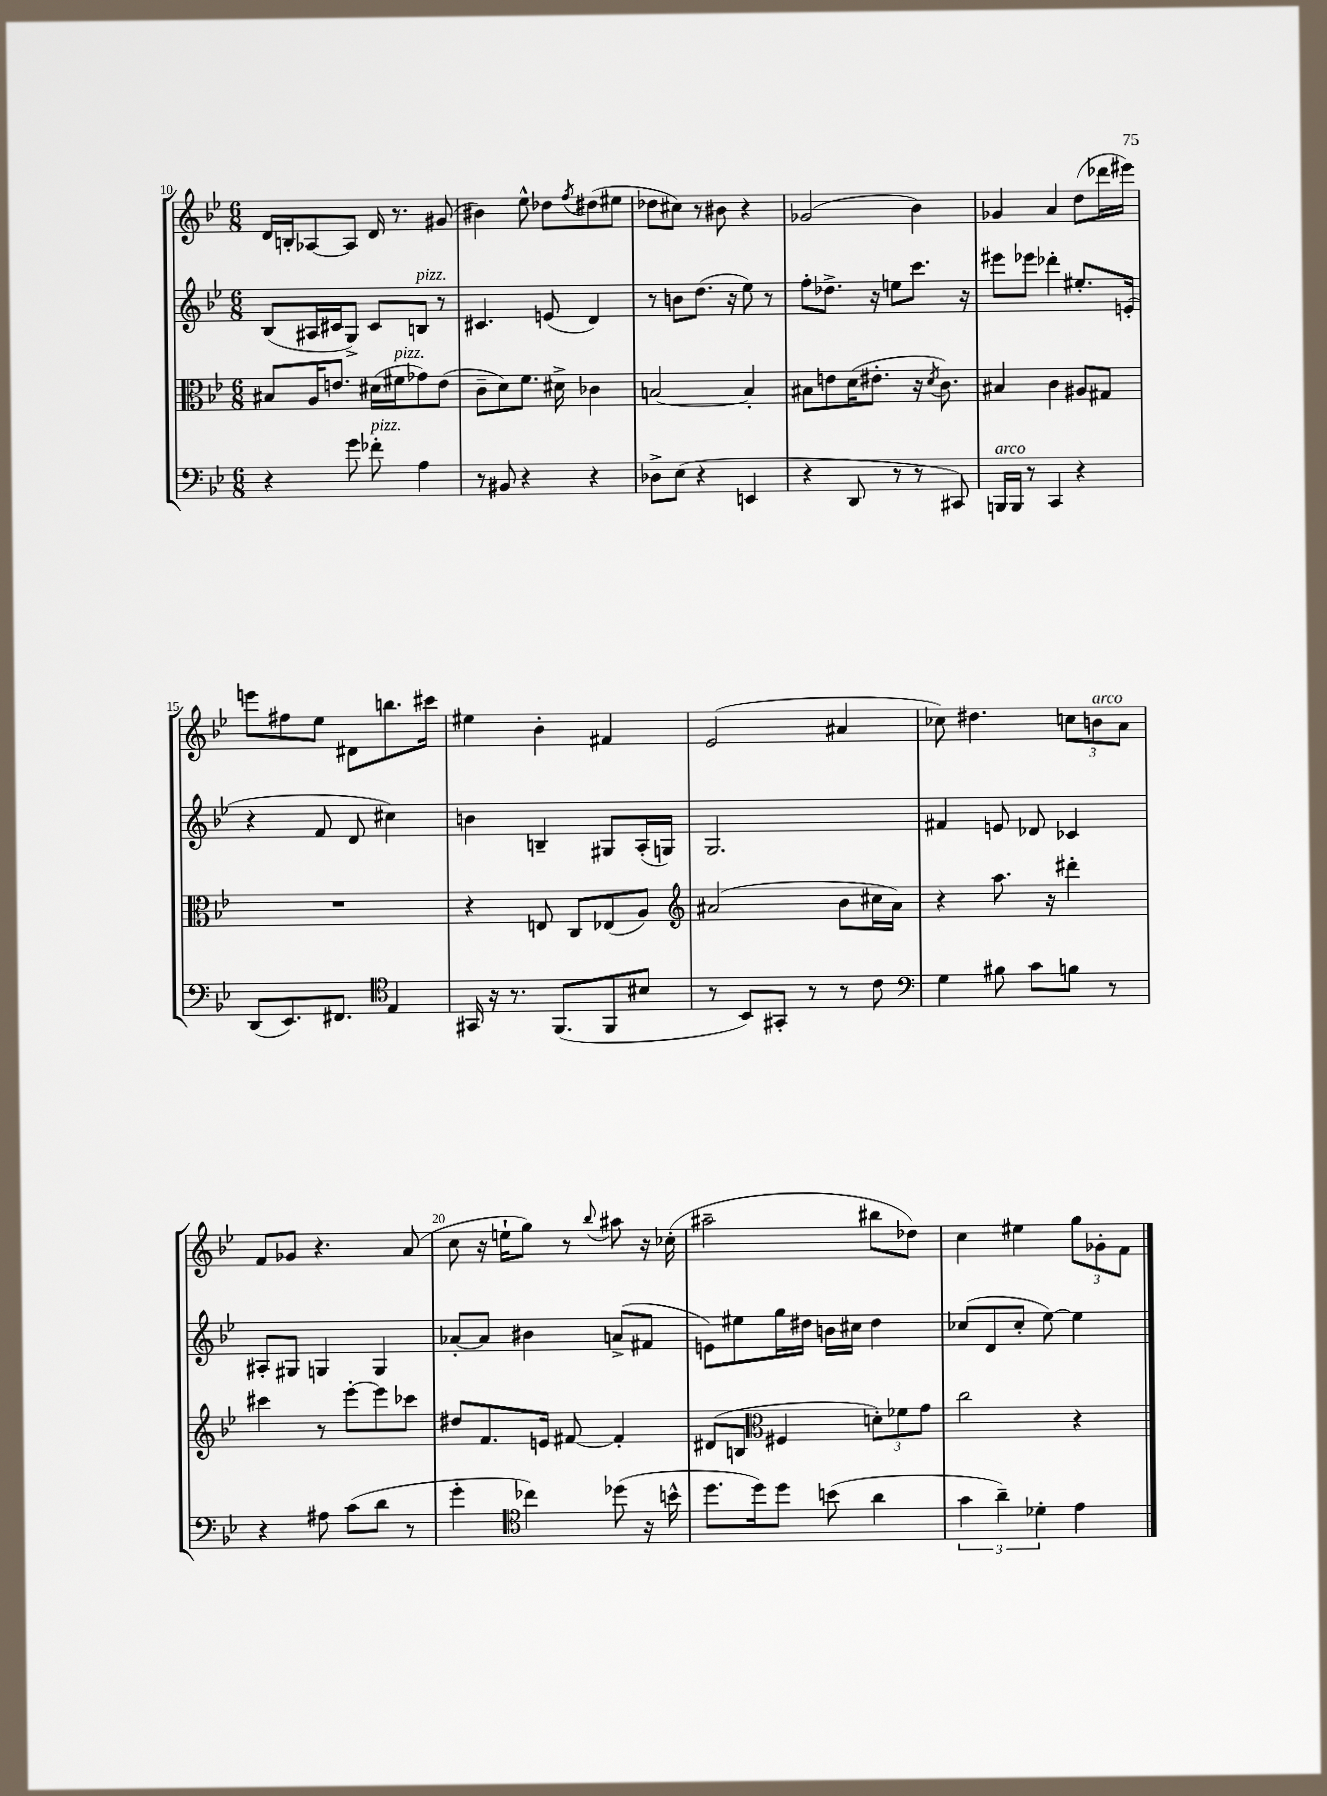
<<
\new StaffGroup <<
\new Staff = "s0" {
    \clef treble \key bes \major \numericTimeSignature \time 6/8
    d'16 b16-. aes8~ aes8 d'16 r8. gis'8( |
    bis'4) ees''8-^ des''8 \acciaccatura { f''8 } dis''8( eis''8 |
    des''8 cis''8) r8 bis'8 r4 |
    ges'2( bes'4) |
    ges'4 a'4 d''8( des'''16 eis'''16) |
    e'''8 fis''8 ees''8 dis'8 b''8. cis'''16 |
    eis''4 bes'4-. fis'4 |
    ees'2( ais'4 |
    ces''8) dis''4. \tuplet 3/2 { c''8 b'8^\markup { \italic "arco" } a'8 } |
    f'8 ges'8 r4. a'8( |
    c''8 r16 e''16-! g''8) r8 \appoggiatura { bes''8 } ais''8 r16 ces''16-.( |
    ais''2-- bis''8 des''8) |
    c''4 eis''4 \tuplet 3/2 { g''8 ges'8-. f'8 } \bar "|." |
}
\new Staff = "s1" {
    \clef treble \key bes \major \numericTimeSignature \time 6/8
    bes8( ais16 cis'16 g8->) cis'8 b8^\markup { \italic "pizz." } r8 |
    cis'4. e'8( d'4) |
    r8 b'8 d''8.( r16 ees''8) r8 |
    f''8-. des''8.-> r16 e''8 c'''8. r16 |
    eis'''8 ees'''8 des'''4-. eis''8.-. e'16-.( |
    r4 f'8 d'8 cis''4) |
    b'4 b4-- gis8 a16-.( g16) |
    g2. |
    fis'4 e'8 des'8 ces'4 |
    ais8-. gis8 g4 g4 |
    aes'8~-. aes'8 bis'4 a'8->( fis'8 |
    e'8) eis''8 g''16 dis''16 b'16 cis''16 dis''4 |
    ces''8( d'8 ces''8-. ees''8~) ees''4 \bar "|." |
}
\new Staff = "s2" {
    \clef alto \key bes \major \numericTimeSignature \time 6/8
    bis8 a16 e'8. dis'16( fis'16^\markup { \italic "pizz." } ges'8) e'8( |
    c'8-- d'8) f'8. dis'16-> ces'4 |
    b2~ b4-. |
    bis8 e'8 d'16( eis'8.-. r16 \acciaccatura { d'8 } c'8.) |
    bis4 c'4 ais8 gis8 |
    R2. |
    r4 e8 c8 ees8( a8) |
    \clef treble ais'2( bes'8 cis''16 ais'16) |
    r4 a''8. r16 dis'''4-. |
    cis'''4 r8 ees'''8~-. ees'''8 ces'''8 |
    dis''8 f'8. e'16 fis'8~ fis'4-. |
    dis'8( b8 \clef alto fis4 \tuplet 3/2 { d'8-.) fes'8 g'8 } |
    c''2 r4 \bar "|." |
}
\new Staff = "s3" {
    \clef bass \key bes \major \numericTimeSignature \time 6/8
    r4 g'8 fes'8-.^\markup { \italic "pizz." } a4 |
    r8 bis,8 r4 r4 |
    des8-> ees8( r4 e,4 |
    r4 d,8 r8 r8 cis,8) |
    b,,16^\markup { \italic "arco" } b,,16 r8 c,4 r4 |
    d,8( ees,8.) fis,8. \clef tenor ees4 |
    gis,16 r16 r8. f,8.( f,8 bis8 |
    r8 bes,8) gis,8-. r8 r8 c'8 |
    \clef bass g4 bis8 c'8 b8 r8 |
    r4 ais8 c'8( d'8 r8 |
    g'4-. \clef tenor ces''4) des''8( r16 b'16-^ |
    d''8. d''16) d''8 b'8( a'4 |
    \tuplet 3/2 { g'4 a'4--) des'4-. } ees'4 \bar "|." |
}
>>
>>
\layout { \context { \Score currentBarNumber = #10 \override BarNumber.break-visibility = ##(#f #t #t) barNumberVisibility = #(every-nth-bar-number-visible 5) } }
